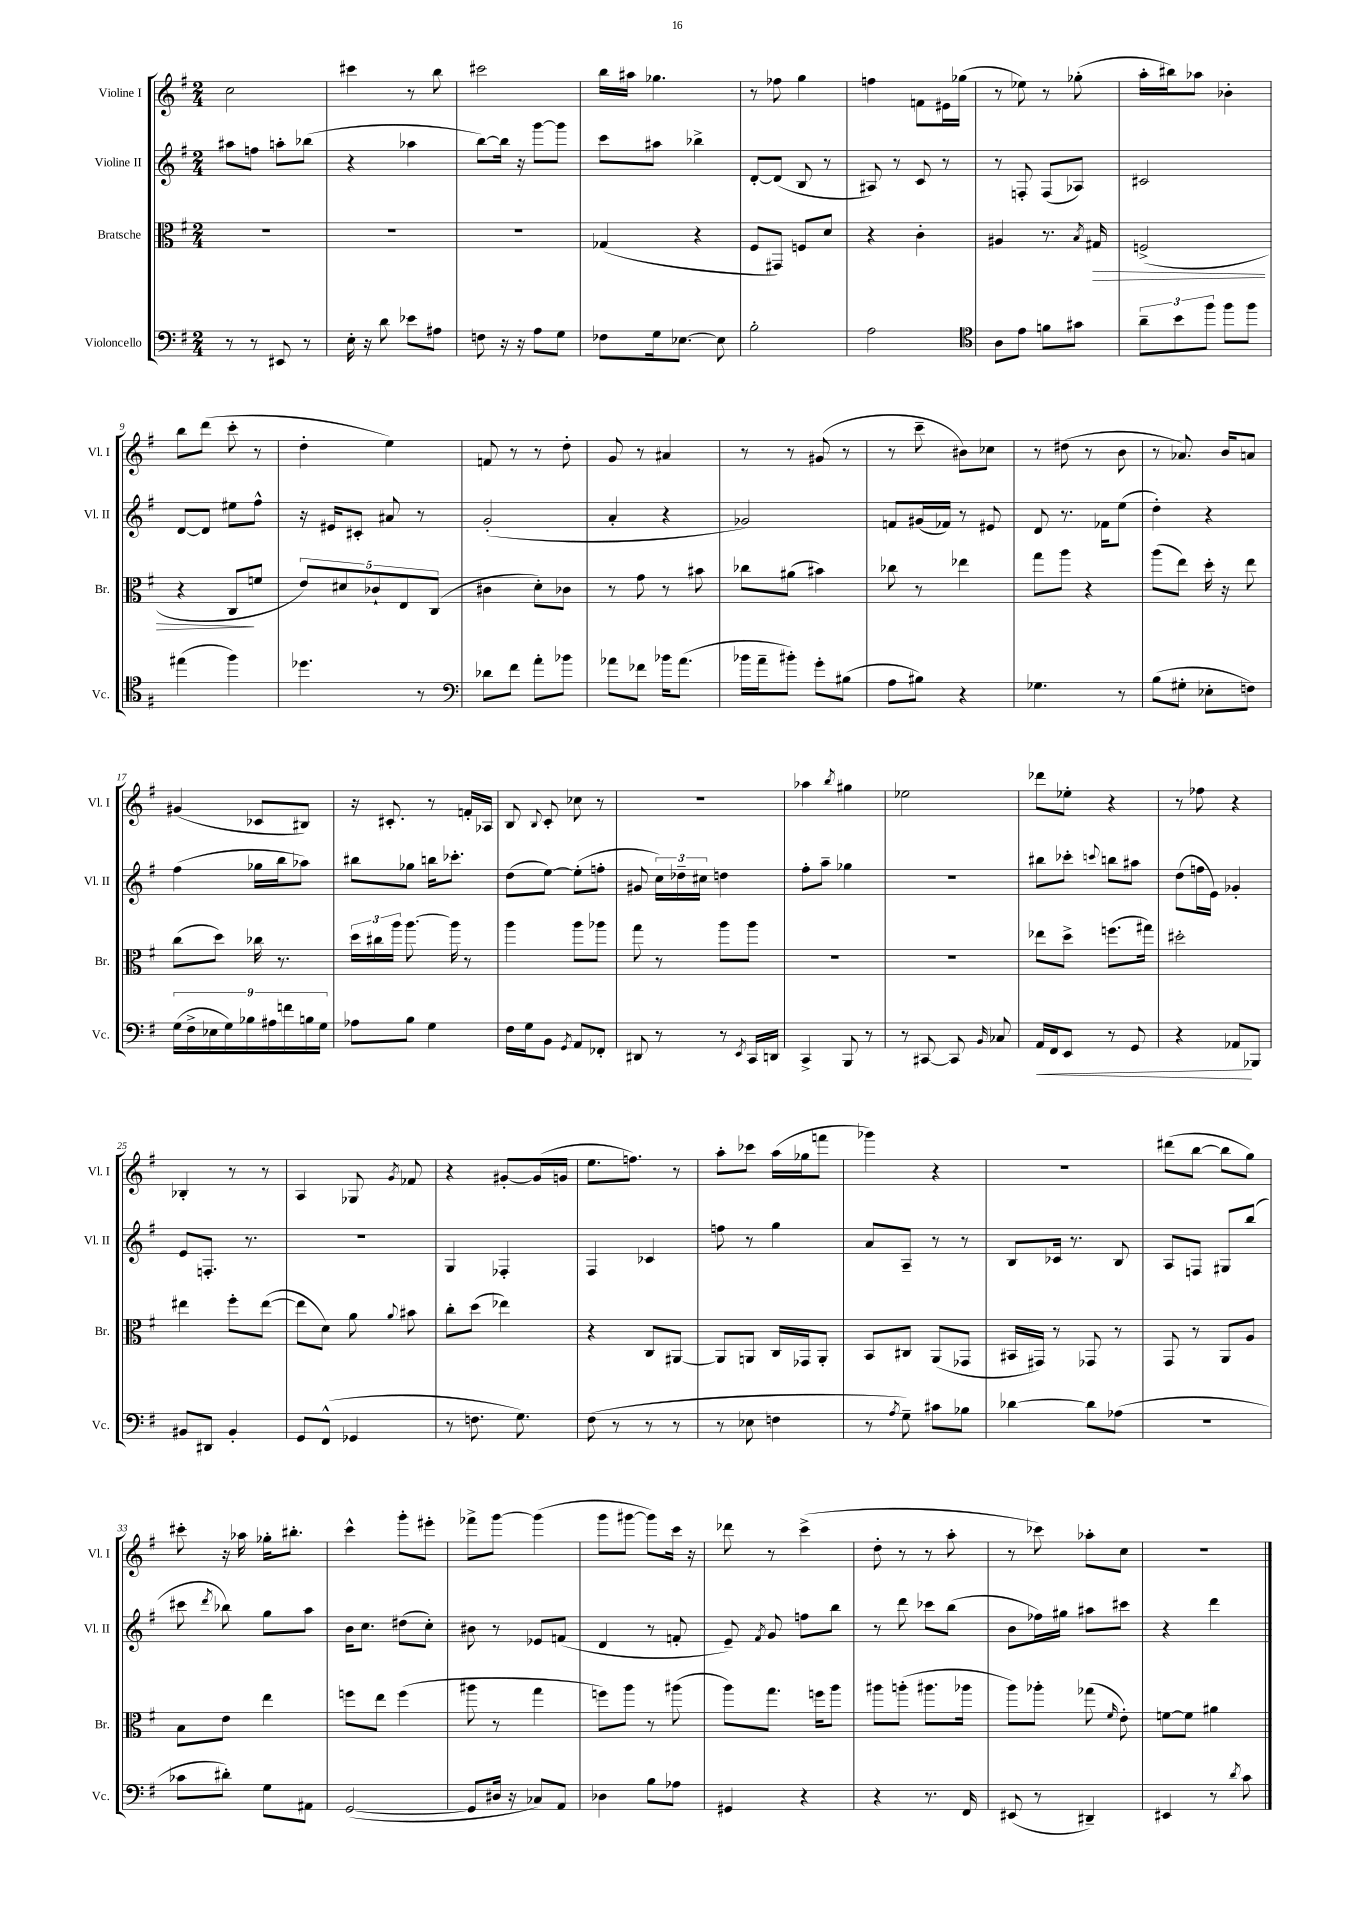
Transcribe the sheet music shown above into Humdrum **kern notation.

**kern	**kern	**kern	**kern
*staff4	*staff3	*staff2	*staff1
*clefF4	*clefC3	*clefG2	*clefG2
*k[f#]	*k[f#]	*k[f#]	*k[f#]
*M2/4	*M2/4	*M2/4	*M2/4
8r	2r	8aa#	2cc
8r	.	8ff	.
8EE#	.	8aa'	.
8r	.	(8bb-	.
=	=	=	=
16E'	2r	4r	4ccc#
16r	.	.	.
8d	.	.	.
8e-	.	4aa-	8r
8A#	.	.	8bb
=	=	=	=
8F	2r	[8bb)	2ccc#
16r	.	16bb]	.
16r	.	16r	.
8A	.	[8ggg	.
8G	.	8ggg]	.
=	=	=	=
8F-	(4G-	8ccc	16bb
.	.	.	16aa#
16G	.	8aa#	4.gg-
[8.E-	.	.	.
.	4r	4bb-^	.
8E-]	.	.	.
=	=	=	=
2B'	8F#	[8d'	8r
.	8GG#)	(8d]	8ff-
.	8F	8B	4gg
.	8d	8r	.
=	=	=	=
2A	4r	8A#)	4ff
.	.	8r	.
.	4c'	8c	8f
.	.	8r	16e#
.	.	.	(16gg-
=	=	=	=
*clefC4	*	*	*
8A	4A#	8r	8r
8e	.	8F'	8ee-)
8f	8.r	(8F	8r
8g#	.	8A-)	(8gg-'
.	8qB	.	.
.	16G#	.	.
=	=	=	=
12a~	(2F^	2c#	16aa'
.	.	.	16bb#)
12b	.	.	.
.	.	.	8aa-
12ff#	.	.	.
8ff#	.	.	4b-'
8ff#	.	.	.
=	=	=	=
(4ee#	4r	[8d	8bb
.	.	8d]	(8ddd
4ff#)	8C	8ee#	8ccc'
.	8f	8ff#^^	8r
=	=	=	=
4.dd-	10e)	16r	4dd'
.	.	16e#	.
.	10d#	.	.
.	.	8c#'	.
.	10c-`	.	.
.	.	8a#	4ee)
.	10E	.	.
8r	.	8r	.
.	(10C	.	.
=	=	=	=
*clefF4	*	*	*
8d-	4c#	(2g'	8f
8f#	.	.	8r
8a'	8d')	.	8r
8b-	8c-	.	8dd'
=	=	=	=
8a-	8r	4a'	8g
8f-	8g	.	8r
16b-	8r	4r	4a#
(8.a-	.	.	.
.	8b#	.	.
=	=	=	=
16b-	8cc-	2g-)	8r
16a~	.	.	.
8b#')	(8a#	.	8r
8g'	4b#)	.	(8g#
(8B#	.	.	8r
=	=	=	=
8A	8cc-	8f	8r
8B#)	8r	(16g#	8ccc~
.	.	16f-)	.
4r	4ee-	8r	8b#)
.	.	8e#	8cc-
=	=	=	=
4.G-	8gg	8d	8r
.	8aa	8.r	(8dd#
.	4r	.	8r
.	.	16f-	.
8r	.	(8ee	8b
=	=	=	=
(8B	(8aa	4dd')	8r
8G#'	8ee)	.	8.a-)
8E-'	16dd'	4r	.
.	16r	.	16b
8F)	8ee	.	8a
=	=	=	=
(18G	(8cc	(4ff#	(4g#
18F#^	.	.	.
18E-	.	.	.
.	8dd)	.	.
18G)	.	.	.
18B-	.	.	.
.	16cc-	16gg-	8c-
18A#	.	.	.
.	8.r	16bb	.
18f	.	.	.
.	.	8aa-)	8B#)
18B	.	.	.
18G	.	.	.
=	=	=	=
8A-	24dd	8bb#	16r
.	24cc#	.	.
.	.	.	8.c#'
.	24aa	.	.
8B	[8.aa	8gg-	.
4G	.	16bb	8r
.	16aa]	8.ccc-'	.
.	8r	.	16f'
.	.	.	16A-
=	=	=	=
16F#	4aa	(8dd	8B
16G	.	.	.
.	.	.	8qqB
8BB	.	[8ee)	8c'
8qGG	.	.	.
8AA	8aa	(8ee']	8cc-
8FF-'	8aa-	8ff'	8r
=	=	=	=
8DD#	8gg	8g#	2r
8r	8r	24cc)	.
.	.	24dd-~	.
.	.	24cc#	.
8r	8aa	4dd	.
8qEE	.	.	.
16CC	8aa	.	.
16DD	.	.	.
=	=	=	=
4CC^	2r	8ff#'	4aa-
.	.	8aa~	.
.	.	.	8qbb
8BBB	.	4gg-	4gg#
8r	.	.	.
=	=	=	=
8r	2r	2r	2ee-
[8CC#	.	.	.
8CC#]	.	.	.
16qqBB	.	.	.
8C-	.	.	.
=	=	=	=
16AA	8ee-	8bb#	8ddd-
16FF#	.	.	.
8EE	8dd^	8ccc-'	8ee-'
.	.	8qqccc	.
8r	(8.ff	8bb	4r
8GG	.	8aa#	.
.	16gg#)	.	.
=	=	=	=
4r	2dd#'	(8dd	8r
.	.	16ff	8ff-
.	.	16e)	.
8AA-	.	4g-'	4r
8BBB-	.	.	.
=	=	=	=
8BB#	4ee#	8e	4B-'
8DD#	.	8.F'	.
4BB#'	8ff#'	.	8r
.	.	8.r	.
.	([8ee#	.	8r
=	=	=	=
8GG	8ee#]	2r	4A
(8FF#^^	8d)	.	.
4GG-	8a	.	8G-
.	8qqa	.	8qg
.	8b#	.	8f-
=	=	=	=
8r	8cc'	4G	4r
8.F	(8dd	.	.
.	4ee-)	4F-'	[8g#'
8.G)	.	.	.
.	.	.	(16g#]
.	.	.	16g
=	=	=	=
(8F#	4r	4F#	8.ee
8r	.	.	.
.	.	.	8.ff)
8r	8C	4c-	.
8r	[8AA#	.	8r
=	=	=	=
8r	8AA#]	8ff	8aa'
8E-	8AA	8r	8ccc-
4F	16C	4gg	(16aa
.	16GG-	.	16gg-
.	8AA'	.	8fff
=	=	=	=
8r	8BB	8a	4ggg-)
8qA	.	.	.
8G~)	8C#	8A~	.
8c#	(8AA	8r	4r
8B-	8GG-	8r	.
=	=	=	=
[4d-	16BB#	8B	2r
.	16GG#)	.	.
.	8r	16c-	.
.	.	8.r	.
8d-]	8GG-	.	.
(8A-	8r	8B	.
=	=	=	=
2r	8GG	8A	(8ddd#
.	8r	8F	[8bb
.	8AA	8G#	8bb]
.	8A	(8bb	8gg)
=	=	=	=
8c-	8B	8ccc#	8ccc#'
.	.	8qddd	.
8d#')	8e	8bb-)	16r
.	.	.	16aa-
8G	4ee	8gg	16gg-'
.	.	.	8.bb#'
8AA#	.	8aa	.
=	=	=	=
([2GG	8ff	16b	4ccc^^
.	.	8.cc	.
.	8ee	.	.
.	(4ff	(8dd#	8ggg'
.	.	8cc')	8eee#'
=	=	=	=
8GG]	8aa#	8b#	8fff-^
16D#	8r	8r	[8ggg
16r	.	.	.
8C-)	4gg	8e-	(4ggg]
8AA	.	(8f	.
=	=	=	=
4D-	8ff)	4d	8ggg
.	8aa	.	[8ggg#
8B	8r	8r	8ggg#])
8A-	(8aa#	8f'	16ccc
.	.	.	16r
=	=	=	=
4GG#	8aa)	8e~)	8ddd-
.	.	8qf#	.
.	8.gg	8g	8r
4r	.	8ff	(4ccc^
.	16ff	.	.
.	8aa	8bb	.
=	=	=	=
4r	8aa#	8r	8dd'
.	(8aa'	8ddd	8r
8.r	8.aa#	8ccc-	8r
.	.	(8bb	8aa'
16FF#	16aa-	.	.
=	=	=	=
(8EE#	8aa)	8b	8r
8r	8aa-'	16ff-)	8ccc-)
.	.	16gg#	.
4DD#~)	(8gg-	8aa#	8aa-'
.	16qqf#	.	.
.	8e')	8ccc#	8cc
=	=	=	=
4EE#	[8f	4r	2r
.	8f]	.	.
8r	4a#	4ddd	.
8qd	.	.	.
8c	.	.	.
==	==	==	==
*-	*-	*-	*-
